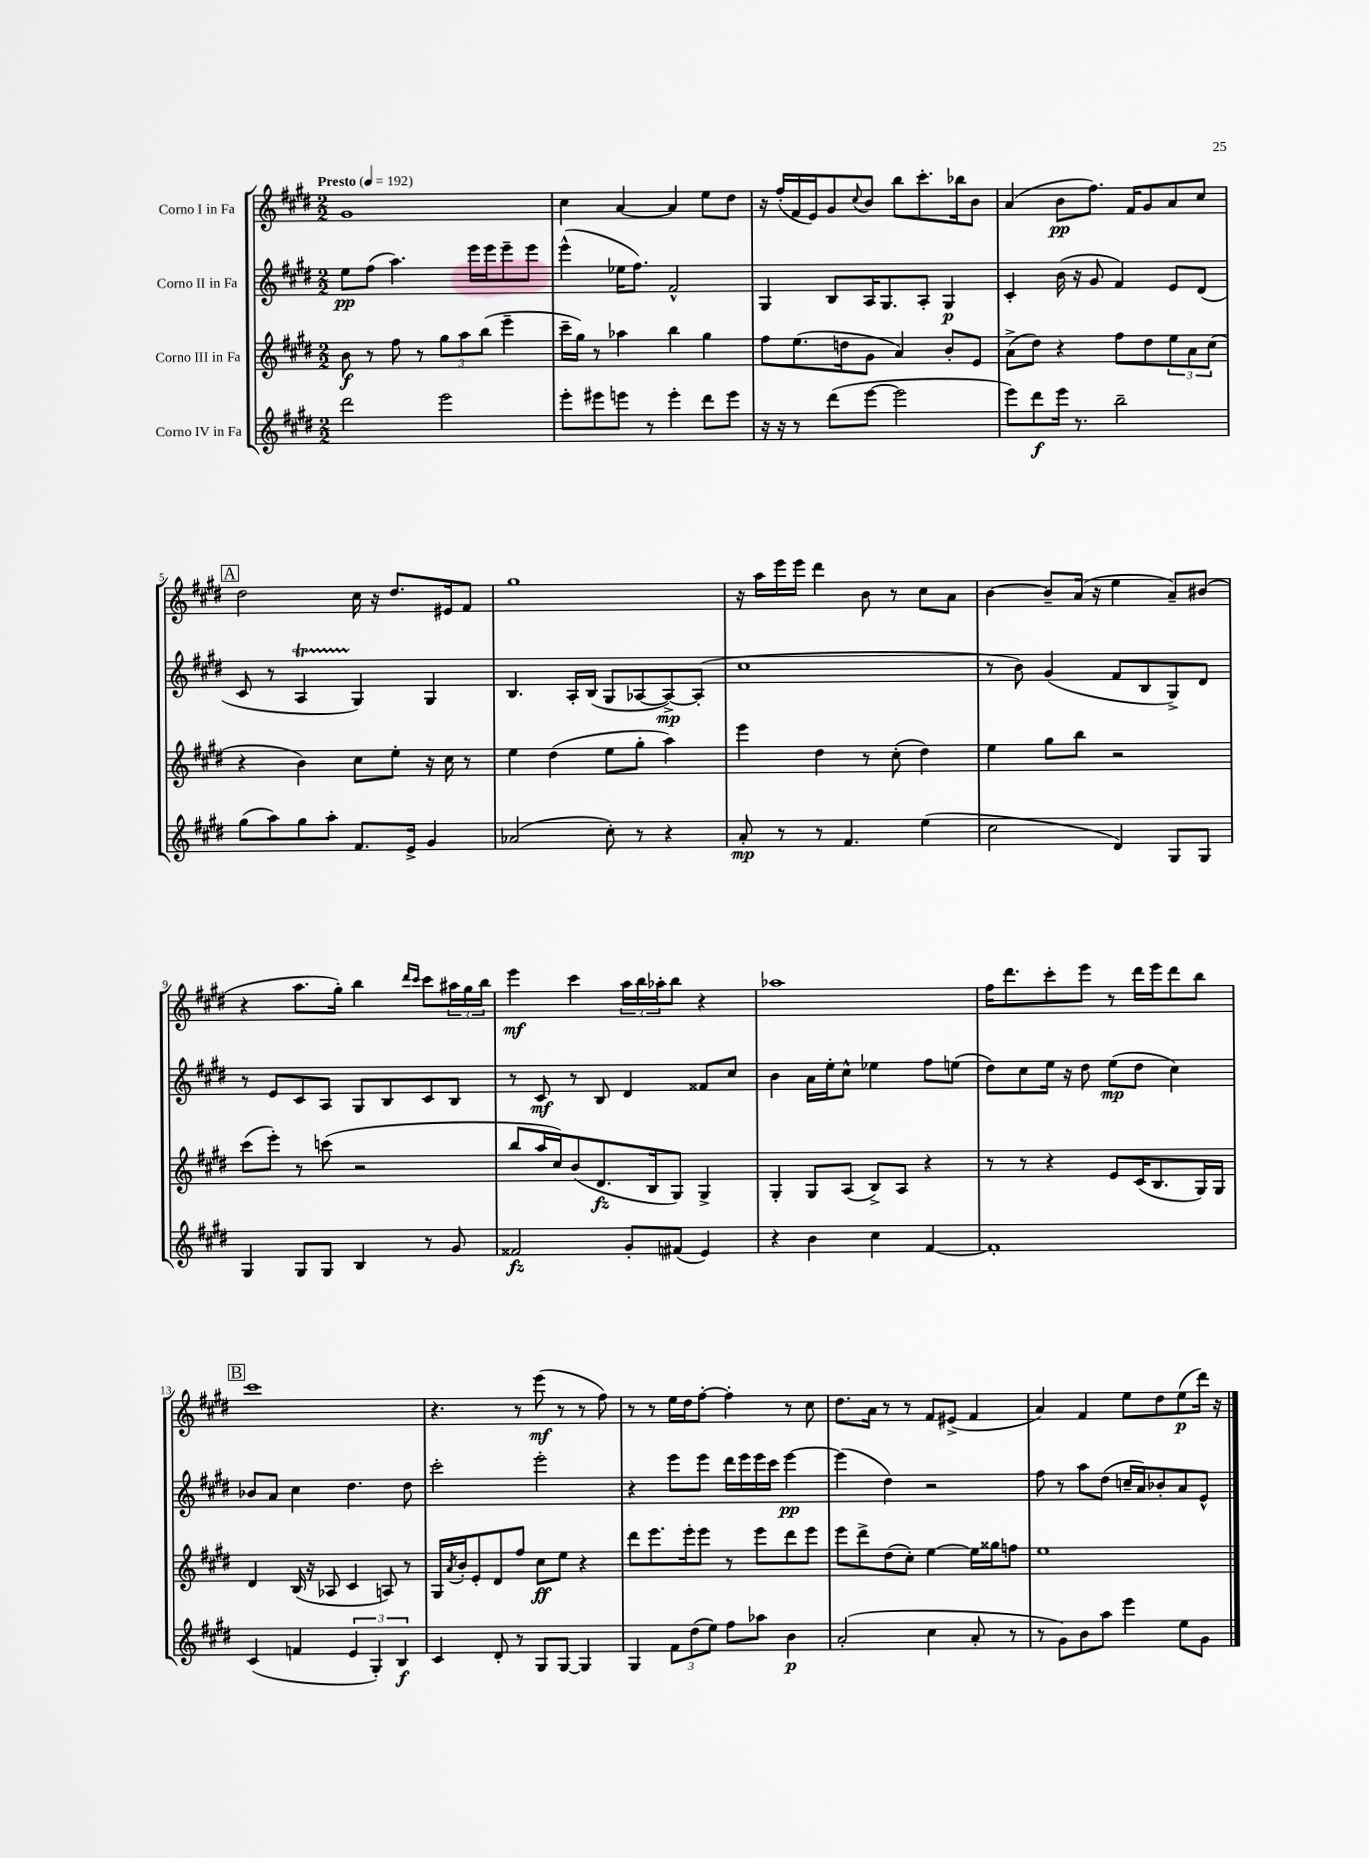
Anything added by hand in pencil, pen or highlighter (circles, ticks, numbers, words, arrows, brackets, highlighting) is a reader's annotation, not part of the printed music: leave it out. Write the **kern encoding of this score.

**kern	**kern	**kern	**kern
*staff4	*staff3	*staff2	*staff1
*clefG2	*clefG2	*clefG2	*clefG2
*k[f#c#g#d#]	*k[f#c#g#d#]	*k[f#c#g#d#]	*k[f#c#g#d#]
*M2/2	*M2/2	*M2/2	*M2/2
*MM192	*MM192	*MM192	*MM192
2ddd#	8b	8ee	1g#
.	8r	(8ff#	.
.	8ff#	4.aa)	.
.	8r	.	.
2eee	12gg#	.	.
.	12aa	.	.
.	.	16eee	.
.	(12bb	.	.
.	.	16eee	.
.	4eee~	8eee~	.
.	.	8eee	.
=	=	=	=
8eee'	16ccc#~	(4eee^^	4cc#
.	16gg#)	.	.
8eee#	8r	.	.
8eee	4aa-	16ee-	[4a
.	.	8.ff#)	.
8r	.	.	.
4eee'	4bb	2f#^^	4a]
8ddd#	4gg#	.	8ee
8eee	.	.	8dd#
=	=	=	=
16r	8ff#	4G#	16r
16r	.	.	(16ff#'
8r	(8.ee	.	16f#
.	.	.	16e)
(8ddd#	.	8B	8g#
.	16dd	.	.
.	.	.	8qqcc#
[8eee	8g#	16A	8b
.	.	8.G#	.
2eee]	4a)	.	8bb
.	.	8A'	8.ccc#'
.	8b'	4G#	.
.	.	.	16bb-
.	8e	.	8b
=	=	=	=
8eee)	(8a^	4c#'	(4a
8ddd#	8dd#)	.	.
16eee	4r	(16b	8b
8.r	.	16r	.
.	.	8g#	8.ff#)
2bb~	8ff#	4f#)	.
.	.	.	16f#
.	8dd#	.	8g#
.	12ee	8e	8a
.	12a	.	.
.	.	(8d#	8cc#
.	(12cc#	.	.
=	=	=	=
(8gg#	4r	8c#	2dd#
8aa)	.	8r	.
8gg#	4b)	4A	.
8aa'	.	.	.
8.f#	8cc#	4G#)	16cc#
.	.	.	16r
.	8ee'	.	8.dd#
16e^	.	.	.
4g#	16r	4G#	.
.	16cc#	.	16e#
.	8r	.	8f#
=	=	=	=
(2a-	4ee	4.B	1gg#
.	(4dd#	.	.
.	.	16A'	.
.	.	(16B	.
8cc#')	8ee	8G#	.
8r	8gg#'	[8A-	.
4r	4aa)	8A-^_)	.
.	.	(8A-']	.
=	=	=	=
8a'	4eee	1cc#	16r
.	.	.	16aa
8r	.	.	16eee
.	.	.	16eee
8r	4dd#	.	4ddd#
4.f#	.	.	.
.	8r	.	8b
.	(8cc#'	.	8r
(4ee	4dd#)	.	8cc#
.	.	.	8a
=	=	=	=
2cc#	4ee	8r	[4b
.	.	8b)	.
.	8gg#	(4g#	8b~]
.	8bb	.	(16a
.	.	.	16r
4d#)	2r	8f#	4ee
.	.	8B	.
8G#	.	8G#^)	8a~)
8G#	.	8d#	(8b#
=	=	=	=
4G#	(8ccc#	8r	4r
.	8eee')	8e	.
8G#	8r	8c#	8.aa
8G#	(8ccc	8A	.
.	.	.	16gg#')
4B	2r	8G#	4bb
.	.	8B	.
.	.	.	16qqddd#
.	.	.	16qqccc#
8r	.	8c#	8ccc#
8g#	.	8B	24aa#
.	.	.	24gg#
.	.	.	24bb
=	=	=	=
2f##	8bb	8r	4eee
.	16aa	8c#	.
.	16cc#)	.	.
.	(8b	8r	4ccc#
.	8.d#	8B	.
8g#'	.	4d#	24aa
.	.	.	24bb
.	16B	.	.
.	.	.	24aa-'
(8f#	8G#)	.	8bb
4e)	4G#^	8f##	4r
.	.	8cc#	.
=	=	=	=
4r	4G#'	4b	1aa-
4b	8G#	16a	.
.	.	16ee'	.
.	(8A	8cc#^^	.
4cc#	8B^)	4ee-	.
.	8A	.	.
[4f#	4r	8ff#	.
.	.	(8ee	.
=	=	=	=
1f#']	8r	8dd#)	16ff#
.	.	.	8.ddd#
.	8r	8cc#	.
.	4r	16ee	8ccc#'
.	.	16r	.
.	.	8dd#	8eee
.	8e	(8ee	8r
.	(16c#	8dd#	16ddd#
.	8.B	.	16eee
.	.	4cc#)	8ddd#
.	16G#)	.	8bb
.	16G#	.	.
=	=	=	=
(4c#	4d#	8b-	1ccc#
.	.	8a	.
4f	(16B	4cc#	.
.	16r	.	.
.	8A-	.	.
6e	4c#	4.dd#	.
6G#')	.	.	.
.	8A)	.	.
6B	.	.	.
.	8r	8dd#	.
=	=	=	=
4c#	16G#	2ccc#'	4.r
.	8qa	.	.
.	16b'	.	.
.	8e'	.	.
8d#'	8d#	.	.
8r	8ff#	.	8r
8G#	8cc#	2eee'	(8eee
[8G#	8ee	.	8r
4G#]	4r	.	8r
.	.	.	8ff#)
=	=	=	=
4G#	8ddd#	4r	8r
.	8.eee	.	8r
12f#	.	8eee	16ee
.	16eee'	.	16dd#
(12dd#	.	.	.
.	8eee	8eee	[8ff#'
12ee)	.	.	.
8ff#	8r	16ddd#	4ff#']
.	.	16eee	.
8aa-	8eee	16eee	.
.	.	16ccc#	.
4b	8ddd#	[4eee	8r
.	8eee	.	8cc#
=	=	=	=
(2a'	8eee	(4eee]	8.dd#
.	8ddd#^	.	.
.	.	.	16a
.	(8dd#	4dd#)	8r
.	8cc#')	.	8r
4cc#	[4ee	2r	8f#
.	.	.	(8e#^
8a'	16ee]	.	4f#
.	16gg##	.	.
8r	8ff	.	.
=	=	=	=
8r	1ee	8ff#	4a)
8g#)	.	8r	.
8b	.	8aa	4f#
8aa	.	(8dd#	.
4eee	.	16cc~	8ee
.	.	16a)	.
.	.	8b-'	8dd#
8ee	.	8a	(8ee
8g#	.	8e^^	16ddd#)
.	.	.	16r
==	==	==	==
*-	*-	*-	*-
